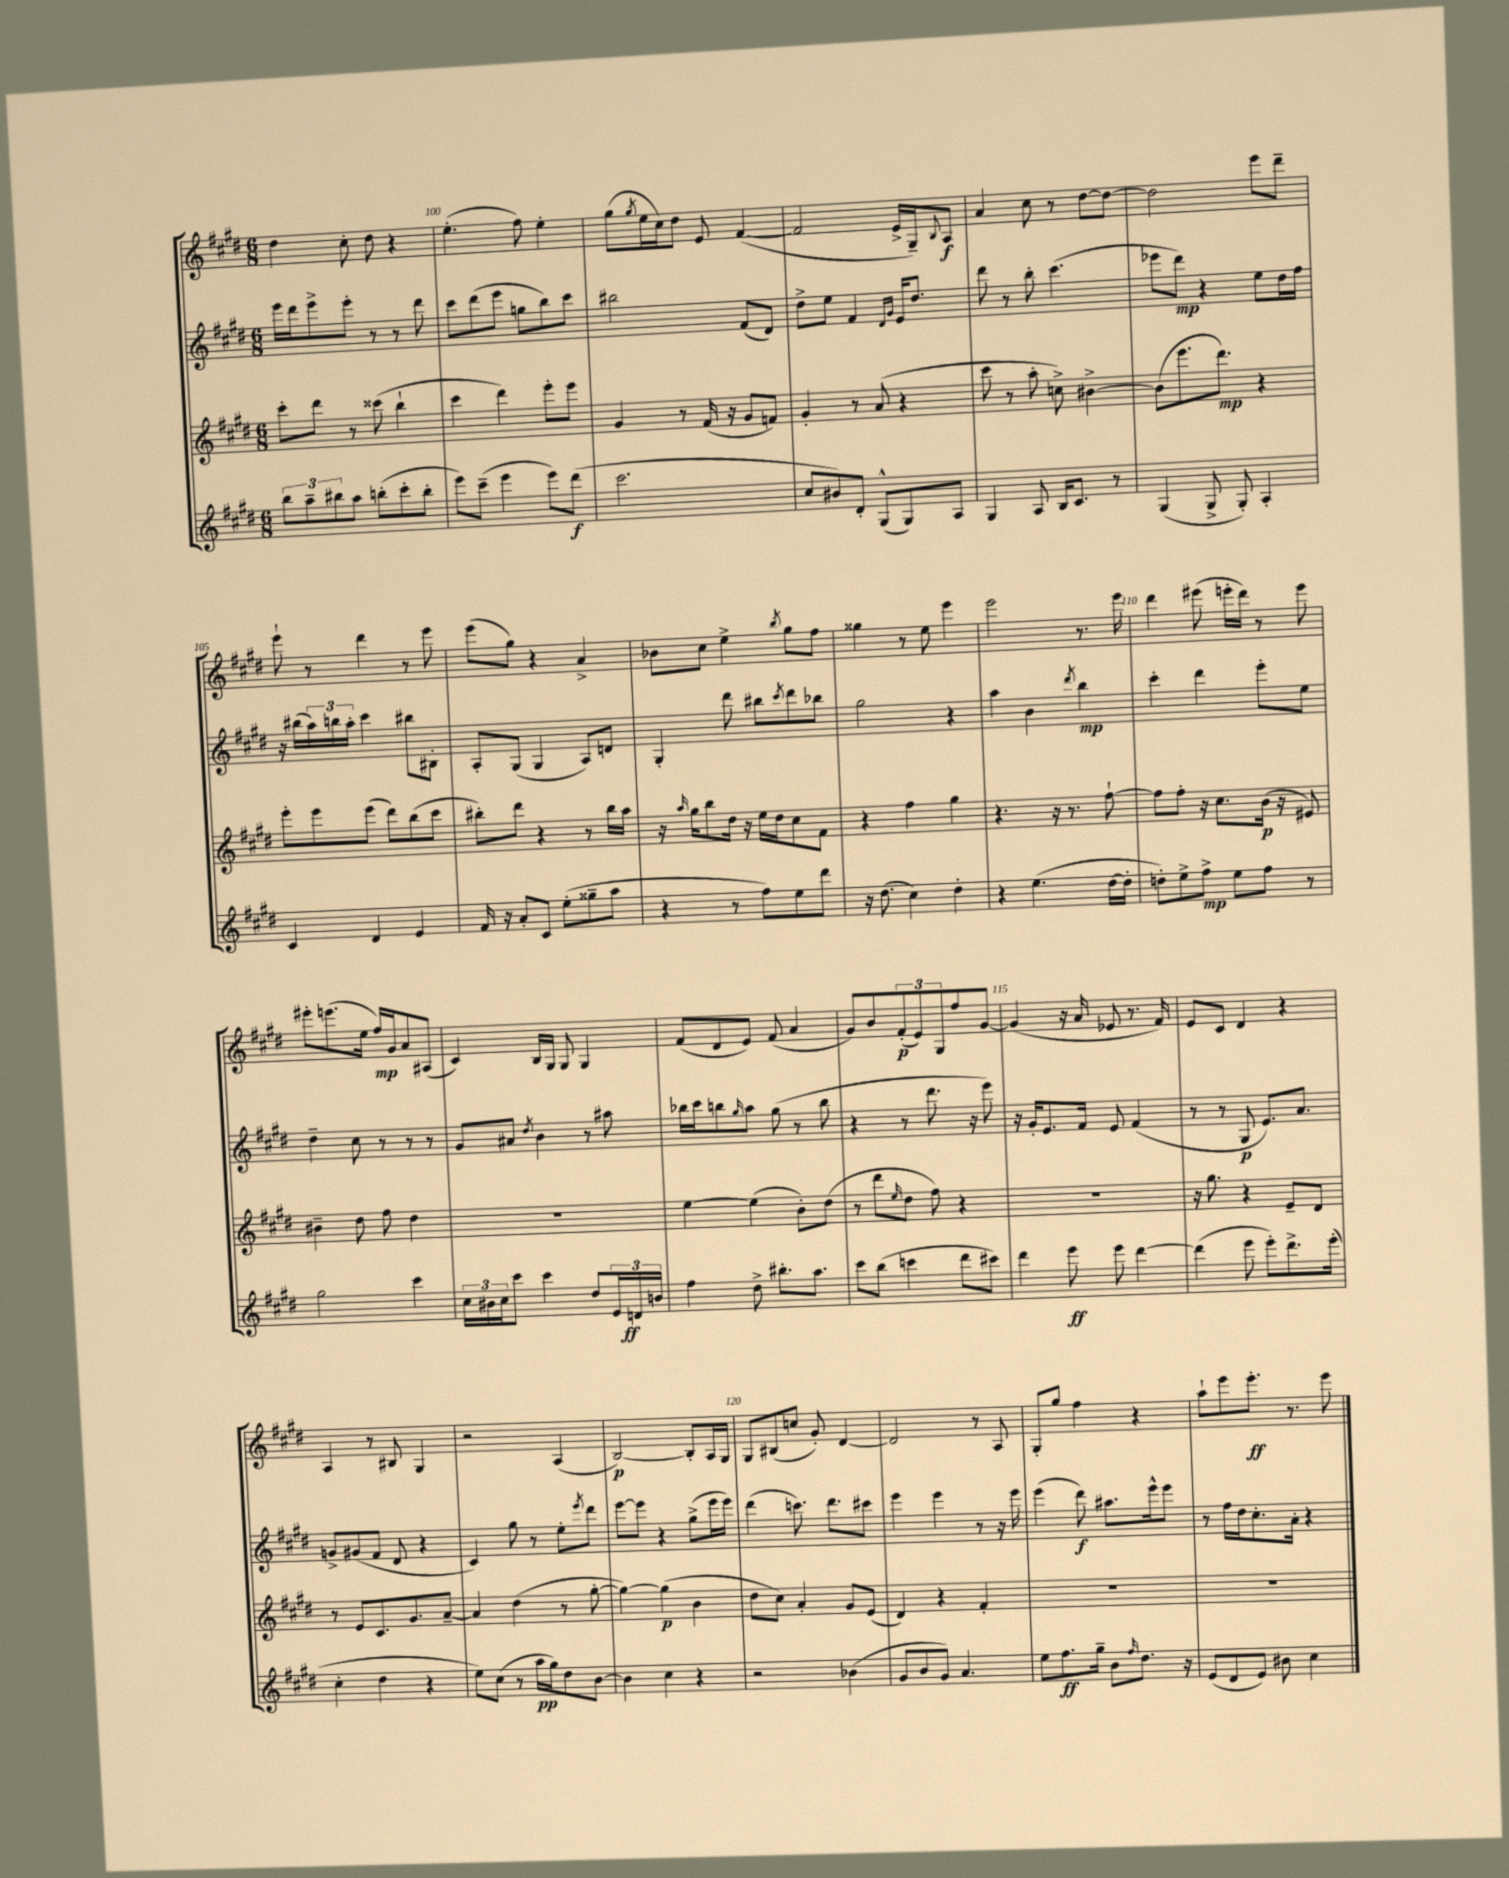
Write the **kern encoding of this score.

**kern	**kern	**kern	**kern
*staff4	*staff3	*staff2	*staff1
*clefG2	*clefG2	*clefG2	*clefG2
*k[f#c#g#d#]	*k[f#c#g#d#]	*k[f#c#g#d#]	*k[f#c#g#d#]
*M6/8	*M6/8	*M6/8	*M6/8
12bb	8ccc#'	16eee	4dd#
.	.	16ddd#	.
12aa~	.	.	.
.	8ddd#	8eee^	.
12bb#	.	.	.
8aa	8r	8eee'	8cc#'
(8bb'	(8ccc##	8r	8dd#
8ccc#'	4bb`	8r	4r
8bb'	.	8ddd#	.
=	=	=	=
8eee)	4ccc#	8ccc#	(4.ee'
(8ccc#~	.	(8ddd#	.
4eee	4ddd#)	8eee	.
.	.	8gg	8ff#)
8eee)	8eee'	8bb)	4ee'
(8ddd#	8eee	8ccc#	.
=	=	=	=
2.ccc#	4g#	2bb#	(8gg#
.	.	.	8qgg#
.	.	.	16ee
.	.	.	16cc#)
.	8r	.	8dd#
.	(16f#	.	8e
.	16r	.	.
.	8g#	(8f#	([4f#
.	8f)	8d#)	.
=	=	=	=
8cc#	4g#'	8dd#^	2f#]
8b#)	.	8ee	.
8d#'	8r	4f#	.
(8G#^^	(8a	.	.
.	.	16qqd#	.
.	.	16qqg#	.
8G#)	4r	16e	16e^
.	.	8.dd#	16G#~)
.	.	.	8qqB
8A	.	.	8A
=	=	=	=
4G#	8ccc#	8ddd#	4a
.	8r	8r	.
8A	8aa'	8bb'	8cc#
16B	8cc^)	(4.ccc#	8r
8.c#	.	.	.
.	[4b#^	.	[8dd#
8r	.	.	8dd#_
=	=	=	=
(4G#	(8b#]	8eee-	2dd#]
.	8.eee	8ddd#)	.
8G#^	.	4r	.
.	8.ddd#)	.	.
8G#')	.	.	.
4A'	4r	8ee	8eee
.	.	16dd#	8ddd#~
.	.	16ff#	.
=	=	=	=
4c#	8eee'	16r	8eee`
.	.	(16bb#	.
.	8eee	24aa)	8r
.	.	24bb	.
.	.	24aa'	.
4d#	(8eee	4ccc#	4ddd#
.	8ddd#)	.	.
4e	(8bb	8bb#	8r
.	8ccc#	8B#'	8eee
=	=	=	=
16f#	8bb#')	8A'	(8eee
16r	.	.	.
8a'	8ddd#	(8G#	8gg#)
8c#	4r	4G#	4r
(8ee'	.	.	.
8gg##~	8r	8A)	4a^
8aa	16bb#	8d	.
.	16aa	.	.
=	=	=	=
4r	16r	4G#'	8b-
.	16qqaa	.	.
.	16gg#	.	.
.	8bb	.	8cc#
8r	16dd#	8ddd#	4ee^
.	16r	.	.
8ff#)	16ee	8bb#	.
.	16dd#	.	.
.	.	8qccc#	8qbb
8ee	8cc#	8ddd#	8gg#
8ddd#	8f#	8bb-	8ff#
=	=	=	=
16r	4r	2gg#	4gg##
(8.dd#	.	.	.
4cc#)	4ff#	.	8r
.	.	.	8ee
4dd#'	4gg#	4r	4eee
=	=	=	=
4r	4.r	4aa	2eee
(4.ee	.	4b	.
.	16r	.	.
.	8.r	.	.
.	.	8qddd#	.
.	.	4bb	8.r
[16dd#	[8ff#`	.	.
16dd#']	.	.	16eee
=	=	=	=
8dd')	8ff#]	4ccc#'	4ddd#
8ee^	8ff#'	.	.
8ff#^	16r	4ddd#	(8eee#
.	8.cc#	.	.
8ee	.	.	16eee'
.	.	.	16ddd#)
8ff#	(16b	8eee'	8r
.	16r	.	.
8r	8e#)	8ee	8eee
=	=	=	=
2gg#	4b#~	4dd#~	8eee#'
.	.	.	(8.eee
.	8dd#	8cc#	.
.	.	.	16ee
.	8ff#	8r	16ff#)
.	.	.	16g#
4ccc#	4dd#	8r	8a
.	.	8r	(8A#
=	=	=	=
24cc#	2.r	8g#	4c#)
24b#	.	.	.
24cc#	.	.	.
8ccc#	.	8a#	.
.	.	8qdd#	.
4ccc#	.	4b	16B
.	.	.	16G#
.	.	.	8G#
8dd#	.	8r	4G#
24e	.	8aa#	.
24d	.	.	.
24b	.	.	.
=	=	=	=
4ff#	[4ee	16bb-	(8f#
.	.	16ccc#	.
.	.	8bb	8d#
.	.	16qqgg#	.
8dd#^	(4ee]	8aa	8e)
8.bb#'	.	(8gg#	(8f#
.	8b')	8r	4a
8.aa	.	.	.
.	(8dd#	8bb	.
=	=	=	=
8ccc#	8r	4r	8g#)
(8bb	8ddd#	.	8b
.	16qqee	.	.
4ccc	8dd#	8r	(12f#'
.	.	.	12e)
.	8ff#)	8.ddd#	.
.	.	.	12G#
8ddd#	4r	.	8ff#
.	.	16r	.
8ccc#)	.	8eee)	[8g#
=	=	=	=
4ddd#	2.r	16r	(4g#]
.	.	16g#'	.
.	.	8.e	.
8eee	.	.	16r
.	.	16f#	16a
8eee	.	8e	8e-
[4ddd#	.	(4f#	8.r
.	.	.	16f#)
=	=	=	=
(4ddd#]	16r	8r	8e
.	8.gg#	.	.
.	.	8r	8c#
8eee	4r	8G#	4d#
8eee')	.	8.e)	.
8.ddd#^	8e~	.	4r
.	.	8.a	.
.	8d#	.	.
(16eee'	.	.	.
=	=	=	=
4cc#'	8r	8g^	4A
.	8e	(8g#	.
4dd#	8.c#	8f#	8r
.	.	8d#	8B#
.	8.g#	.	.
4r	.	4r	4G#
.	[8a~	.	.
=	=	=	=
8ee)	4a]	4c#)	2r
(8cc#	.	.	.
8r	(4dd#	8gg#	.
16aa	.	8r	.
16gg#)	.	.	.
8dd#	8r	8ee'	(4A
.	.	8qeee	.
[8b	[8gg#'	8ddd#	.
=	=	=	=
4b]	4gg#_)	[8eee	[2B)
.	.	8eee]	.
4cc#	(4gg#]	4r	.
4r	4b	(8gg#^	8B']
.	.	16eee	16A
.	.	16eee)	16G#
=	=	=	=
2r	8dd#	(4ddd#	8G#
.	8cc#)	.	(8B#
.	4a'	8.ccc)	8cc
.	.	.	8g#')
.	.	8.ddd#	.
(4b-	8g#	.	[4d#
.	(8e	8ccc#	.
=	=	=	=
8g#	4d#)	4eee	2d#]
8b	.	.	.
8g#)	4r	4eee	.
4.a	.	.	.
.	4f#'	8r	8r
.	.	16r	8A
.	.	16eee	.
=	=	=	=
8ee	2.r	(4eee	8G#'
8.ff#	.	.	8gg#
.	.	8ddd#)	4ff#
16gg#~	.	.	.
8b	.	8.aa#	.
16qqff#	.	.	.
8.dd#	.	.	4r
.	.	16eee^^	.
.	.	8eee	.
16r	.	.	.
=	=	=	=
(8e	2.r	8r	8aa`
8d#	.	16ff#	8eee
.	.	16dd#	.
8e)	.	8.cc#'	8.eee'
8b#	.	.	.
.	.	16a'	8.r
4cc#	.	4r	.
.	.	.	8eee
==	==	==	==
*-	*-	*-	*-
